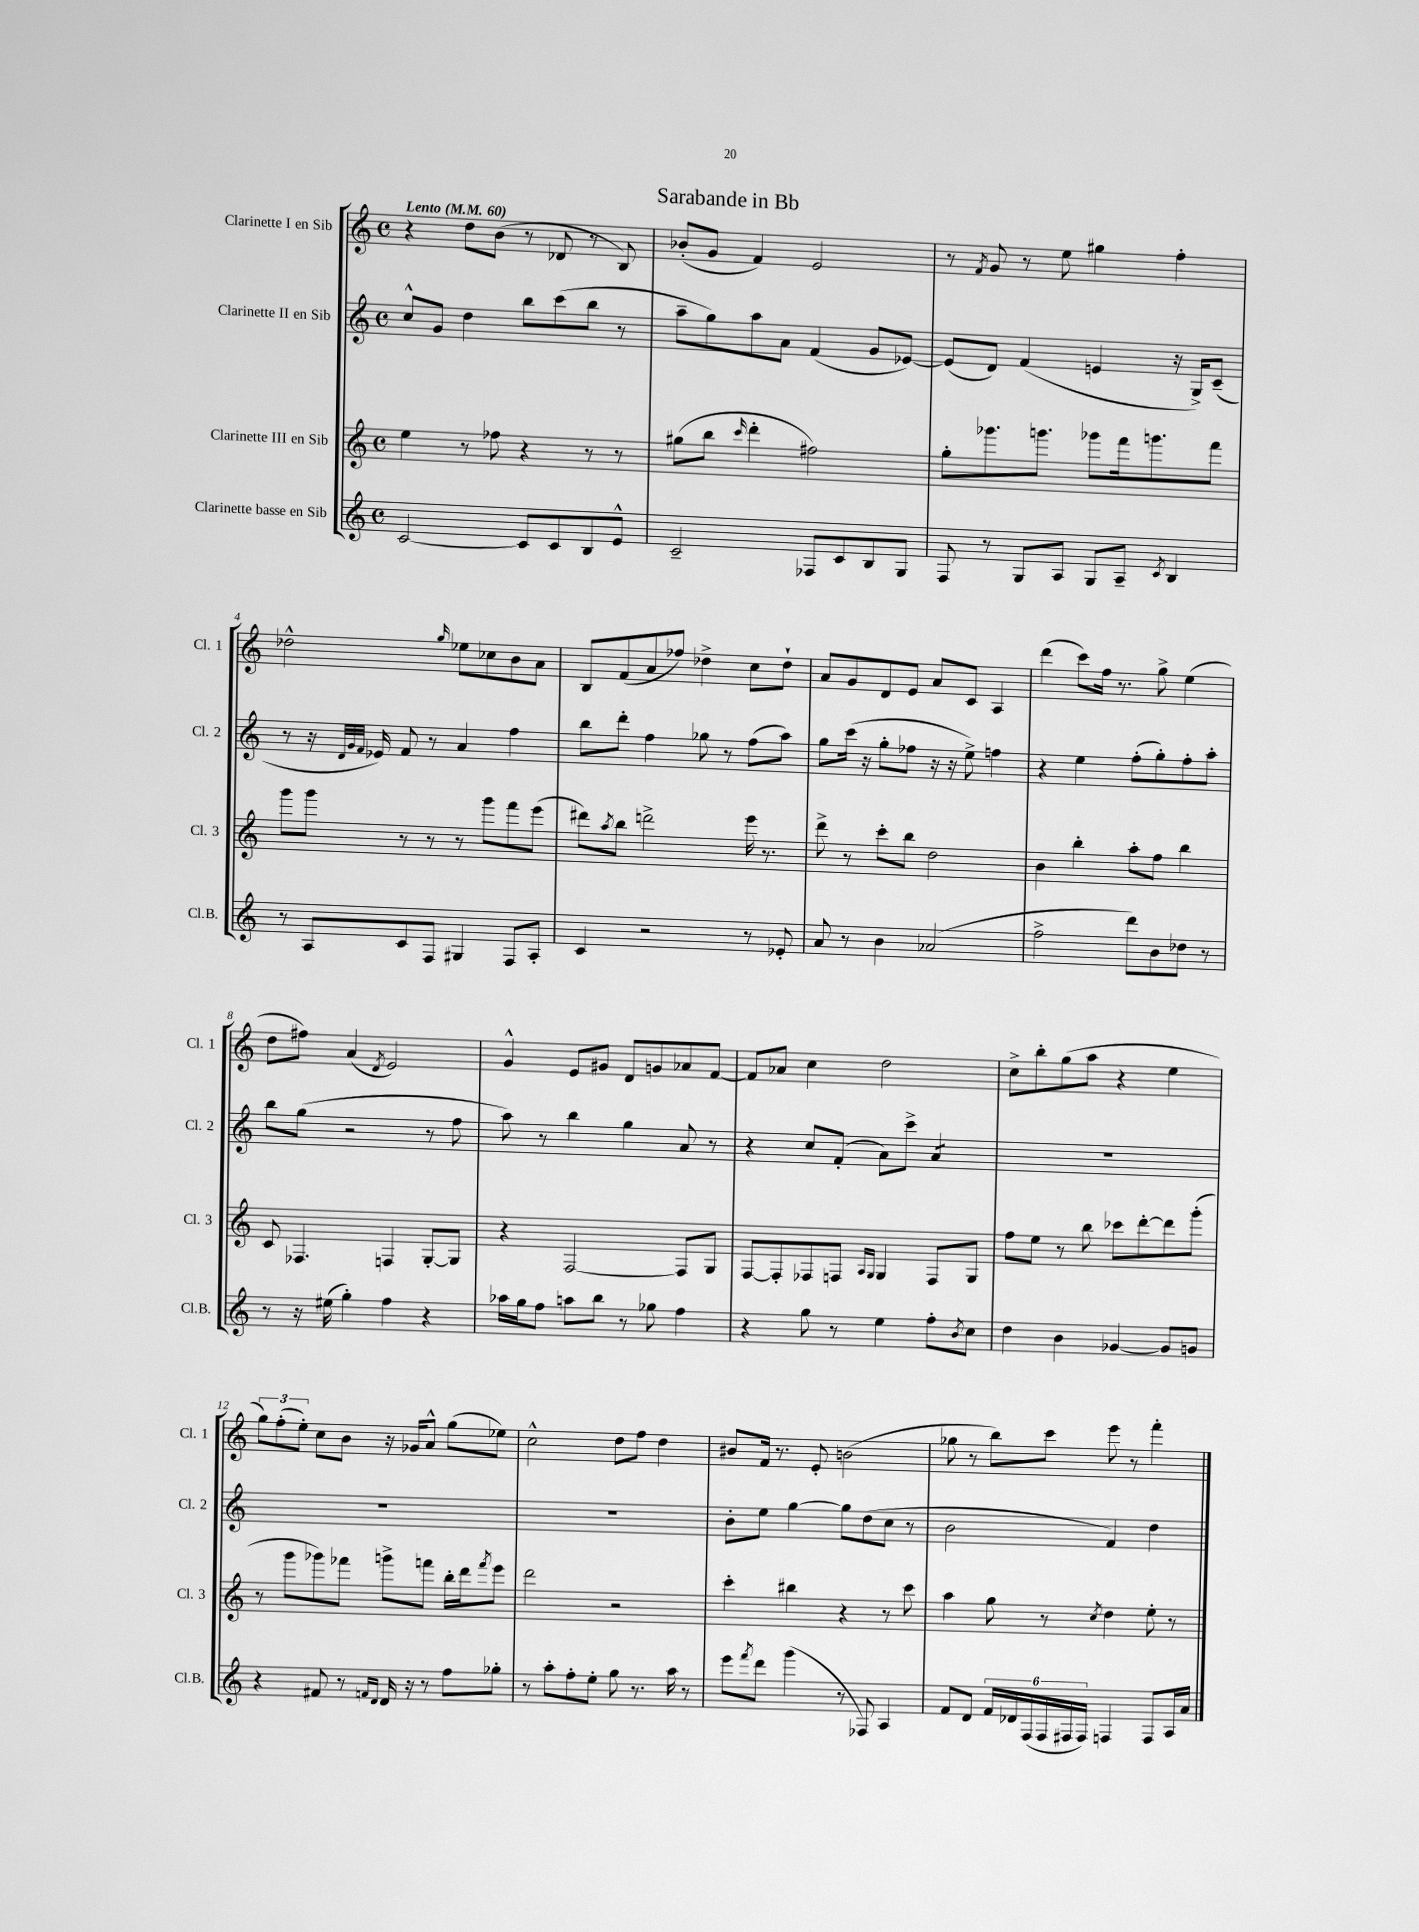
\header { title = "Sarabande in Bb" }
<<
\new StaffGroup <<
\new Staff = "s0" \with { instrumentName = "Clarinette I en Sib" shortInstrumentName = "Cl. 1" } {
    \clef treble \key c \major \defaultTimeSignature \time 4/4 \tempo "Lento" 4 = 60
    r4 d''8 b'8( r8 des'8 r8 b8) |
    bes'8-.( g'8 f'4) e'2 |
    r8 \acciaccatura { f'8 } g'8 r8 e''8 gis''4 f''4-. |
    des''2-^ \grace { g''16 } ees''8 ces''8 b'8 a'8 |
    b8 f'8( a'8 fes''8) des''4-> c''8 des''8-! |
    a'8 g'8 d'8 e'8 a'8 c'8 a4 |
    d'''4( c'''8) f''16 r8. g''8-> e''4( |
    d''8 fis''8) a'4( \acciaccatura { d'8 } e'2) |
    g'4-^ e'8 gis'8 d'8 g'8 aes'8 f'8~ |
    f'8 aes'8 c''4 d''2 |
    c''8-> b''8-. g''8( a''8 r4 e''4 |
    \tuplet 3/2 { g''8) f''8-.( e''8-.) } c''8 b'8 r16 ges'16 a'8-^ g''8( ees''8) |
    c''2-^ d''8 f''8 d''4 |
    bis'8 f'16 r8. e'8-. b'2( |
    ges''8 r8 b''8) c'''8 e'''8 r8 f'''4-. \bar "|." |
}
\new Staff = "s1" \with { instrumentName = "Clarinette II en Sib" shortInstrumentName = "Cl. 2" } {
    \clef treble \key c \major \defaultTimeSignature \time 4/4
    c''8-^ g'8 d''4 b''8 c'''8( b''8 r8 |
    a''8-- g''8) a''8 a'8 f'4( g'8 ees'8~) |
    ees'8( d'8) f'4( e'4 r16 g16->) c'8--( |
    r8 r16 \grace { d'32 g'32 f'32 } ees'16) f'8 r8 a'4 f''4 |
    b''8 d'''8-. f''4 ges''8 r8 f''8( a''8) |
    g''8 c'''16( r16 g''8-. fes''8 r16 r16 e''8->) f''4 |
    r4 e''4 f''8-.( g''8-.) f''8-. a''8-. |
    b''8 g''8( r2 r8 f''8 |
    a''8) r8 b''4 g''4 a'8 r8 |
    r4 c''8 f'8-.( a'8) c'''8-> a'4:8 |
    R1 |
    R1 |
    R1 |
    b'8-. e''8 g''4~ g''8 d''8( c''8 r8 |
    b'2 f'4) d''4 \bar "|." |
}
\new Staff = "s2" \with { instrumentName = "Clarinette III en Sib" shortInstrumentName = "Cl. 3" } {
    \clef treble \key c \major \defaultTimeSignature \time 4/4
    e''4 r8 fes''8 r4 r8 r8 |
    gis''8( b''8 \grace { c'''16 } d'''4-. fis''2) |
    g''8-. ges'''8. g'''8. ges'''8 f'''16 g'''8. f'''8 |
    g'''8 g'''8 r8 r8 r8 g'''8 f'''8 e'''8( |
    dis'''8) \acciaccatura { a''8 } b''8 d'''2-> e'''16 r8. |
    d'''8-> r8 c'''8-. b''8 d''2 |
    b'4 b''4-. a''8-. f''8 b''4 |
    c'8 fes4. f4 g8~-. g8 |
    r4 f2~ f8 g8 |
    f8~ f8-. fes8 f8 \grace { a16 g16 } g4 f8 g8 |
    f''8 e''8 r8 b''8 ces'''8 d'''8~-. d'''8 g'''8-.( |
    r8 g'''8 ges'''8) fes'''8 g'''8-> f'''8 b''16-. d'''16 \acciaccatura { f'''8 } e'''8 |
    d'''2 r2 |
    c'''4-. bis''4 r4 r8 c'''8 |
    a''4 g''8 r8 \acciaccatura { c''8 } d''4 e''8-. r8 \bar "|." |
}
\new Staff = "s3" \with { instrumentName = "Clarinette basse en Sib" shortInstrumentName = "Cl.B." } {
    \clef treble \key c \major \defaultTimeSignature \time 4/4
    c'2~ c'8 c'8 b8 e'8-^ |
    c'2-- fes8 c'8 b8 g8 |
    f8 r8 g8 a8 g8 a8-- \acciaccatura { c'8 } b4 |
    r8 a8 c'8 f8 gis4 f8 a8-. |
    c'4 r2 r8 ees'8-. |
    a'8 r8 b'4 aes'2( |
    f''2-> d'''8) b'8 des''8 r8 |
    r8 r16 eis''16( g''4-.) f''4 r4 |
    aes''16 g''16 f''8 a''8 b''8 r8 ges''8 f''4 |
    r4 g''8 r8 e''4 f''8-. \acciaccatura { b'8 } c''8 |
    d''4 b'4 ges'4~ ges'8 g'8 |
    r4 fis'8 r8 \grace { f'16 d'16 } d'16 r16 r8 f''8 ges''8-. |
    r8 a''8-. f''8-. e''8-. g''8 r8. a''16 r8 |
    e'''8 \acciaccatura { f'''8 } d'''8 g'''4( r8 fes8) a4 |
    f'8 d'8 \tuplet 6/4 { f'16 des'16 f16( f16 fis16 fis16) } f4 f8 a16 a'16 \bar "|." |
}
>>
>>
